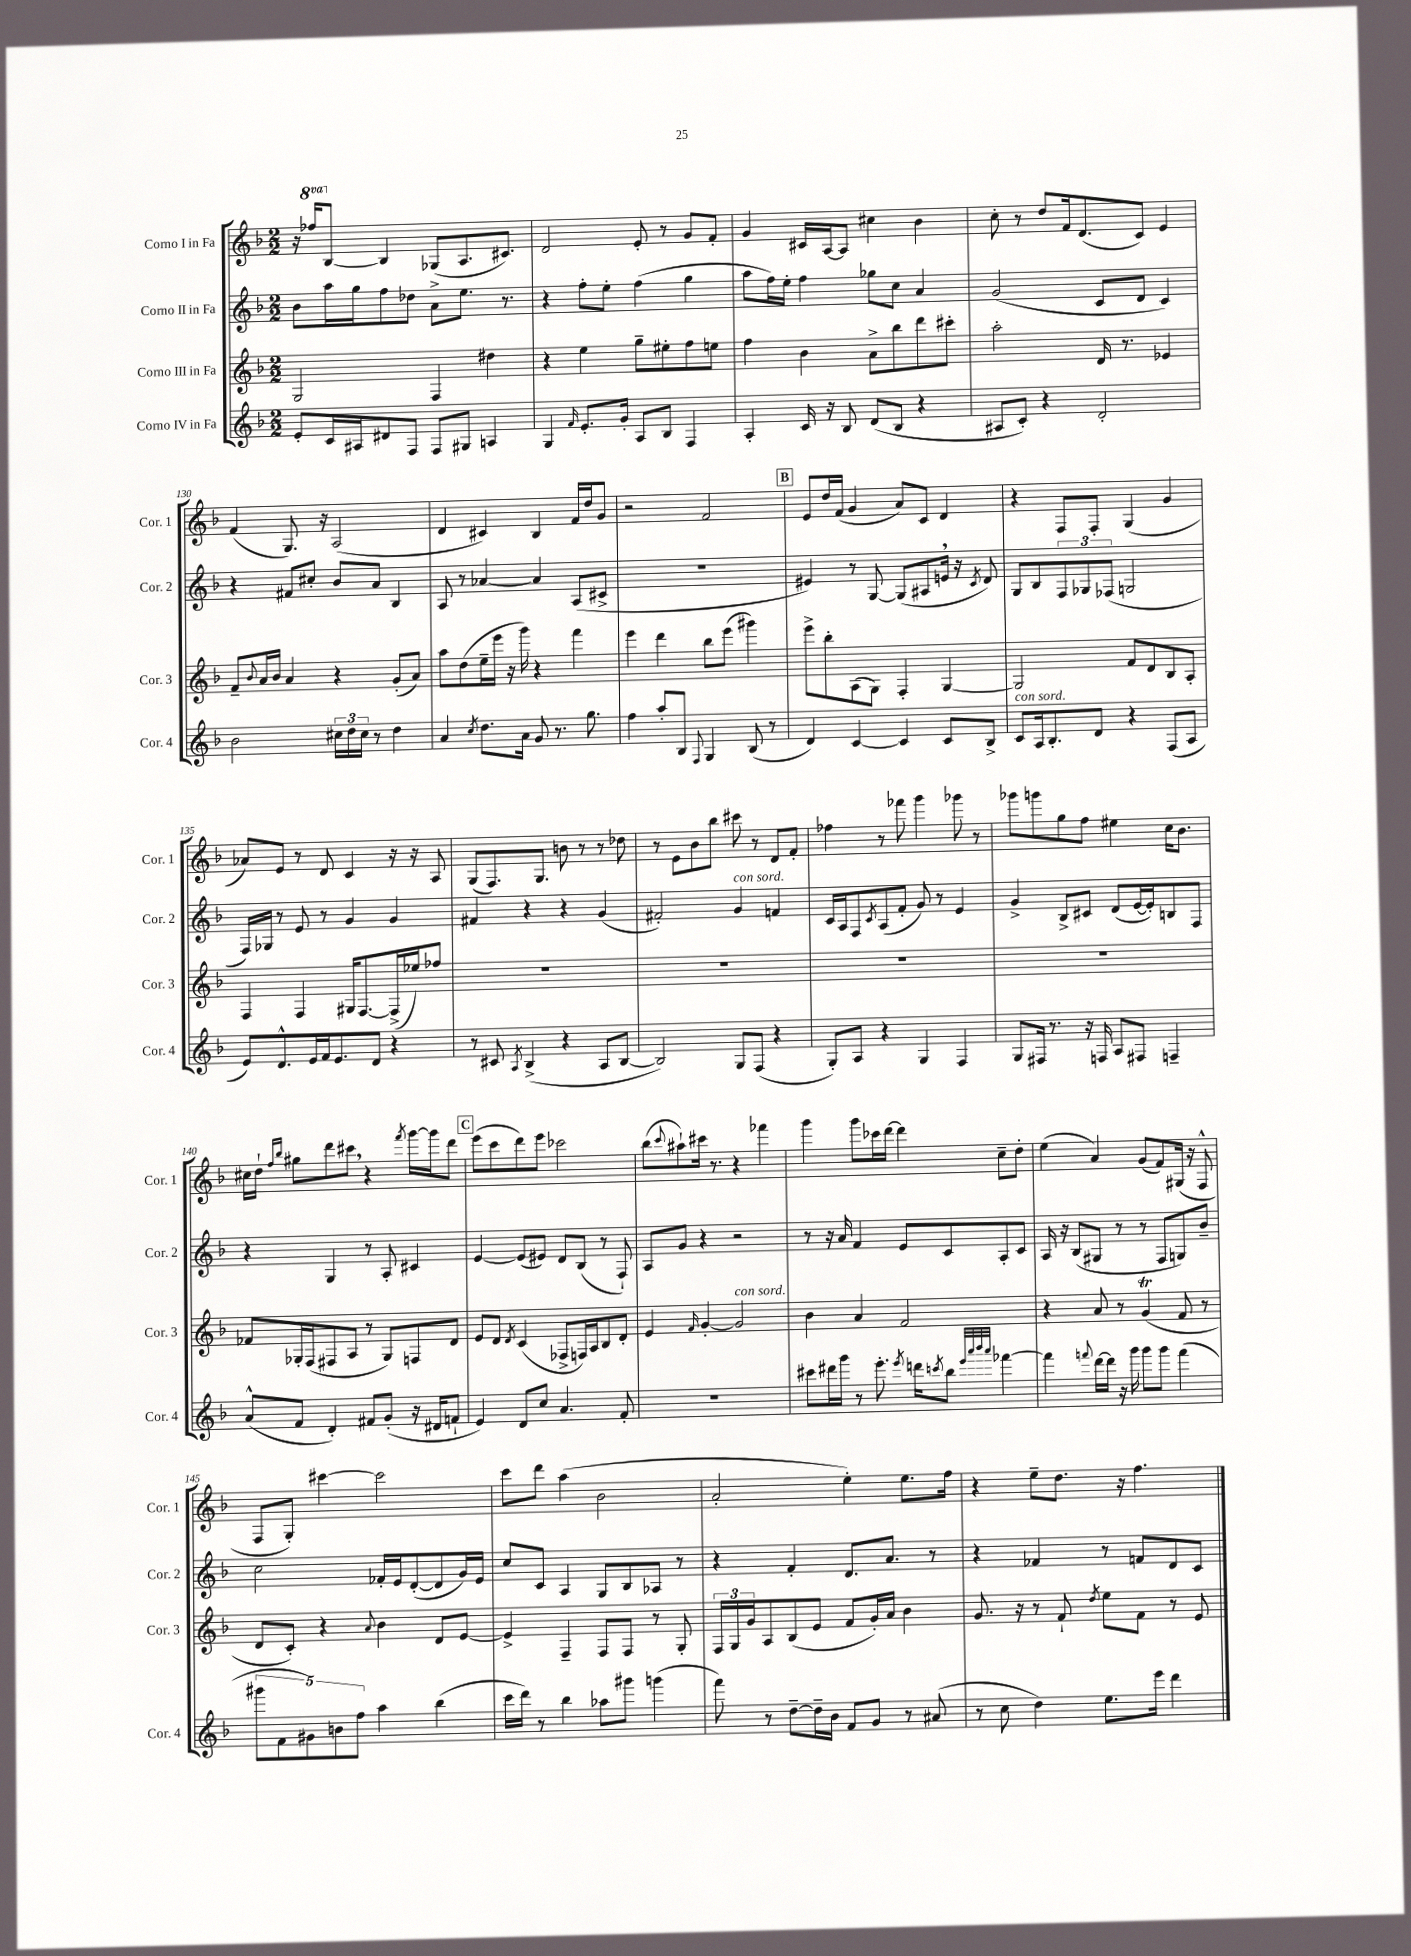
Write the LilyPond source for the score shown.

<<
\new StaffGroup <<
\new Staff = "s0" \with { instrumentName = "Corno I in Fa" shortInstrumentName = "Cor. 1" } {
    \clef treble \key f \major \numericTimeSignature \time 2/2 \set Staff.ottavationMarkups = #ottavation-simple-ordinals
    r16 \ottava #1 fes'''16 \ottava #0 bes8~ bes4 ges8( a8. cis'8.) |
    d'2 e'8-. r8 g'8 f'8-. |
    g'4 cis'16 a16~ a8 cis''4 bes'4 |
    c''8-. r8 d''8 f'16 d'8.( c'8) e'4 |
    f'4( g8.) r16 a2( |
    d'4 cis'4) bes4 f'16 d''16 g'8 |
    r2 f'2 |
    \mark \markup { \box "B" } e'8 d''16 f'16( g'4 a'8) c'8 d'4 |
    r4 f8 f8-. g4( g'4 |
    aes'8) e'8 r8 d'8 c'4 r16 r16 a8 |
    g8( f8.) g8. b'8 r8 r8 des''8 |
    r8 e'8 bes'8 bes''8 cis'''8 r8 d'8 f'8-. |
    fes''4 r8 fes'''8 g'''4 ges'''8 r8 |
    ges'''8 g'''8 g''8 f''8 eis''4 c''16 bes'8. |
    cis''16 d''16-! \grace { f''16 bes''16 } gis''8 d'''8 cis'''8 \breathe r4 \acciaccatura { f'''8 } g'''16~ g'''16 d'''8 |
    \mark \markup { \box "C" } e'''8( c'''8 d'''8) e'''8 ces'''2 |
    bes''8( \appoggiatura { c'''8 } ais''8-!) cis'''16 r8. r4 fes'''4 |
    g'''4 g'''8 ces'''16 d'''16~ d'''4 c''8-- d''8-. |
    e''4( a'4) g'8( f'8) gis16( r16 f8-^ |
    f8 g8-.) cis'''4~ cis'''2 |
    c'''8 d'''8 a''4( bes'2 |
    a'2-. e''4-.) e''8. f''16 |
    r4 e''8-- d''8. r16 f''4. \bar "|." |
}
\new Staff = "s1" \with { instrumentName = "Corno II in Fa" shortInstrumentName = "Cor. 2" } {
    \clef treble \key f \major \numericTimeSignature \time 2/2
    bes'8 a''16 g''16 f''8 des''8 a'8-> e''8. r8. |
    r4 f''8-. e''8-. f''4( g''4 |
    a''8 f''16) e''16-. f''4 ges''8 c''8 a'4 |
    g'2( c'8 d'8 c'4) |
    r4 fis'8 cis''8-. bes'8 a'8 bes4 |
    a8 r8 aes'4~ aes'4 a8( cis'8-> |
    R1 |
    \mark \markup { \box "B" } eis'4) r8 g8~ g8( ais8 e'16 \breathe r16 \acciaccatura { c'8 } d'8) |
    g8 bes8 \tuplet 3/2 { f8 ges8 fes8( } g2 |
    f16) ges16 r8 e'8 r8 g'4 g'4 |
    fis'4 r4 r4 g'4( |
    fis'2-.) g'4^\markup { \italic "con sord." } f'4 |
    c'16 a16 f8 \acciaccatura { c'8 } a8( f'8-. g'8) r8 e'4 |
    g'4-> bes8-> cis'8 d'8( e'16~ e'16-.) b8 f8 |
    r4 g4 r8 a8-. cis'4 |
    \mark \markup { \box "C" } e'4~ e'8( eis'8) d'8 bes8( r8 f8-!) |
    a8 g'8 r4 r2 |
    r8 r16 a'16 f'4 e'8 c'8 a8-. c'8 |
    a16 r16 bes8( gis8 r8 r8 f8 g8) bes'8-- |
    c''2 fes'16-. e'16 d'8~-.( d'8 g'16) e'16 |
    c''8 c'8 a4 g8 bes8 aes8 r8 |
    r4 f'4-. d'8. a'8. r8 |
    r4 fes'4 r8 f'8 d'8 c'8 \bar "|." |
}
\new Staff = "s2" \with { instrumentName = "Corno III in Fa" shortInstrumentName = "Cor. 3" } {
    \clef treble \key f \major \numericTimeSignature \time 2/2
    g2 f4 dis''4 |
    r4 e''4 g''8-- eis''8-. f''8 e''8 |
    f''4 bes'4 a'8-> bes''8 d'''8 cis'''8-. |
    a''2-. d'16 r8. ees'4 |
    f'8-- \appoggiatura { bes'8 } a'16 bes'16 a'4 r4 g'8-.( a'8) |
    a''8 d''8( e''16-- e'''16 r16 g'''16) r4 f'''4 |
    e'''4 d'''4 bes''8 e'''8( gis'''4) |
    \mark \markup { \box "B" } e'''8-> bes''8-. a8( g8) f4-. g4~ |
    g2 f'8 d'8 bes8 a8-. |
    f4 f4 gis16 f8.~ f16->( ees''16) fes''8 |
    R1 |
    R1 |
    R1 |
    R1 |
    fes'8 ges16-. f16( fis8 a8 r8 ges8) f8 d'8 |
    \mark \markup { \box "C" } e'8 d'8 \acciaccatura { d'8 } c'4( fes8-> f16) a16 bes8 d'8-. |
    e'4 \grace { f'16 } g'4~-. g'2^\markup { \italic "con sord." } |
    bes'4 a'4 f'2 |
    r4 a'8 r8 g'4\trill( f'8 r8 |
    d'8 c'8-.) r4 \appoggiatura { a'8 } bes'4 d'8 e'8~ |
    e'4-> f4-- f8 f8 r8 g8-. |
    \tuplet 3/2 { f16 g16 g'16 } a8 bes8( e'8 f'8 g'16-.) a'16 bes'4 |
    g'8. r16 r8 f'8-! \acciaccatura { d''8 } e''8 f'8 r8 e'8 \bar "|." |
}
\new Staff = "s3" \with { instrumentName = "Corno IV in Fa" shortInstrumentName = "Cor. 4" } {
    \clef treble \key f \major \numericTimeSignature \time 2/2
    e'8-. c'16 ais16 dis'8 f8 f8 gis8 a4 |
    g4 \grace { f'16 } e'8.-. g'16-. a8 bes8 f4 |
    a4-. c'16 r16 bes8 d'8( bes8 r4 |
    ais8 c'8-.) r4 d'2-. |
    bes'2 \tuplet 3/2 { cis''16 d''16 cis''16 } r8 d''4 |
    a'4 \acciaccatura { c''8 } d''8. a'16 g'8 r8. g''8. |
    f''4 a''8-. bes8 \appoggiatura { f8 } g4 bes8( r8 |
    \mark \markup { \box "B" } d'4) c'4~ c'4 c'8 bes8-> |
    c'8^\markup { \italic "con sord." } a16 bes8.-. d'8 r4 f8( a8 |
    e'8) d'8.-^ e'16 f'16 e'8. d'8 r4 |
    r8 cis'8 \acciaccatura { a8 } bes4->( r4 a8 bes8~ |
    bes2) g8 f8( r4 |
    g8-.) a8 r4 g4 f4 |
    g8 fis16 r8. r16 f16 a8 fis8 f4-- |
    a'8-^( f'8 d'4-.) fis'8 g'8-.( r16 dis'16 f'8-! |
    \mark \markup { \box "C" } e'4) d'8 c''8 a'4. f'8-. |
    R1 |
    cis'''8 dis'''16 g'''16 r8 e'''8.-. \acciaccatura { e'''8 } d'''16 \acciaccatura { c'''8 } bes''8 \grace { e'''32 a'''32 bes'''32 a'''32 } fes'''4~ |
    fes'''4 \appoggiatura { f'''8 } d'''16~ d'''16 r16 g'''16 g'''8 g'''8 f'''4( |
    \tuplet 5/4 { gis'''8 f'8 gis'8) b'8 f''8 } a''4 bes''4( |
    c'''16 d'''16) r8 bes''4 aes''8 gis'''8 g'''4( |
    f'''8) r8 d''8~-- d''16-- bes'16 f'8 g'8 r8 ais'8( |
    r8 c''8 d''4) e''8. e'''16 d'''4 \bar "|." |
}
>>
>>
\layout { \context { \Score currentBarNumber = #126 \override BarNumber.break-visibility = ##(#f #t #t) barNumberVisibility = #(every-nth-bar-number-visible 5) } }
